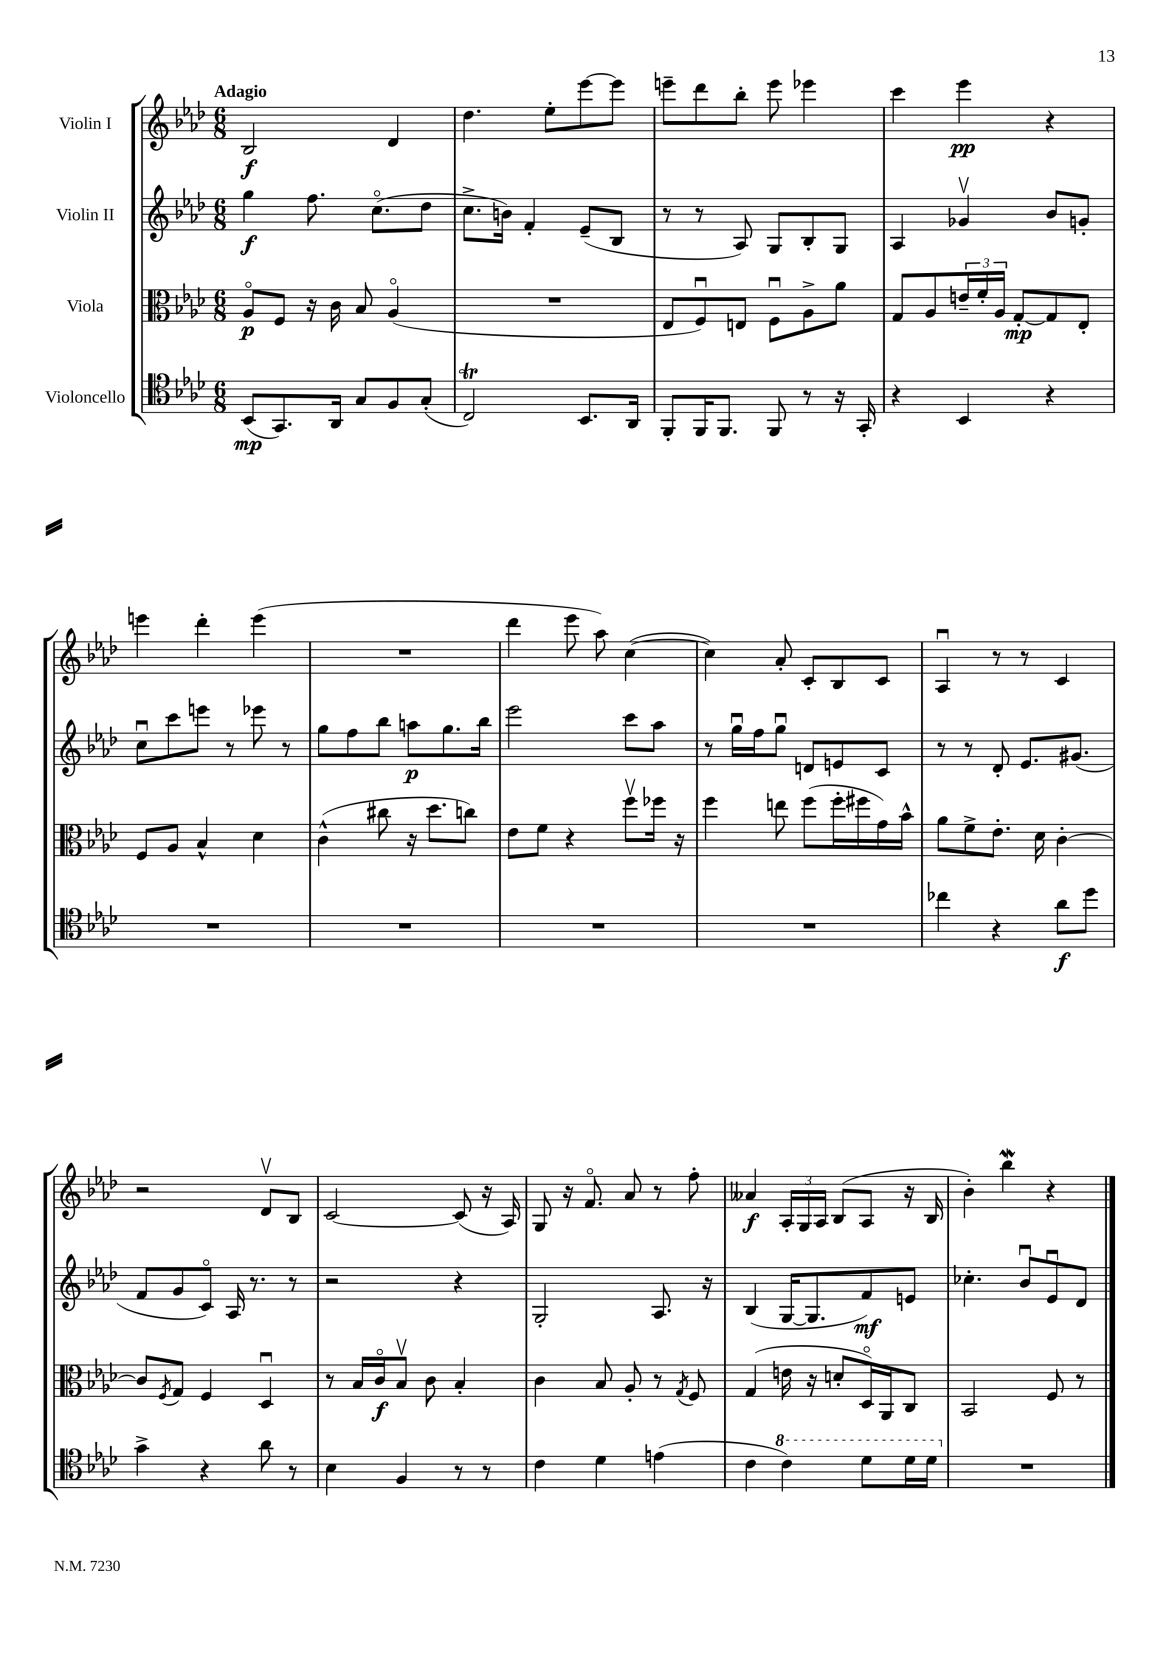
<<
\new StaffGroup <<
\new Staff = "s0" \with { instrumentName = "Violin I" } {
    \clef treble \key aes \major \numericTimeSignature \time 6/8 \tempo "Adagio"
    bes2\f des'4 |
    des''4. ees''8-. ees'''8~ ees'''8 |
    e'''8-- des'''8 bes''8-. e'''8 ees'''4 |
    c'''4 ees'''4\pp r4 |
    e'''4 des'''4-. e'''4( |
    R2. |
    des'''4 ees'''8 aes''8) c''4~( |
    c''4) aes'8-. c'8-. bes8 c'8 |
    aes4\downbow r8 r8 c'4 |
    r2 des'8\upbow bes8 |
    c'2~ c'8( r16 aes16) |
    g8 r16 f'8.\flageolet aes'8 r8 f''8-. |
    aeses'4\f \tuplet 3/2 { aes16-. g16 aes16 } bes8( aes8 r16 bes16 |
    bes'4-.) bes''4\mordent r4 \bar "|." |
}
\new Staff = "s1" \with { instrumentName = "Violin II" } {
    \clef treble \key aes \major \numericTimeSignature \time 6/8
    g''4\f f''8. c''8.\flageolet( des''8 |
    c''8.-> b'16) f'4-. ees'8--( bes8 |
    r8 r8 aes8) g8 bes8-. g8 |
    aes4 ges'4\upbow bes'8 g'8-. |
    c''8\downbow c'''8 e'''8 r8 ees'''8 r8 |
    g''8 f''8 bes''8 a''8\p g''8. bes''16 |
    ees'''2 c'''8 aes''8 |
    r8 g''16\downbow f''16 g''8\downbow d'8 e'8 c'8 |
    r8 r8 des'8-. ees'8. gis'8.( |
    f'8 g'8 c'8\flageolet) aes16 r8. r8 |
    r2 r4 |
    g2-. aes8. r16 |
    bes4( g16~ g8. f'8\mf) e'8 |
    ces''4.-. bes'8\downbow ees'8\downbow des'8 \bar "|." |
}
\new Staff = "s2" \with { instrumentName = "Viola" } {
    \clef alto \key aes \major \numericTimeSignature \time 6/8
    aes8\flageolet\p f8 r16 c'16 bes8 aes4\flageolet( |
    R2. |
    ees8 f8\downbow) e8 f8\downbow aes8-> aes'8 |
    g8 aes8 \tuplet 3/2 { e'16-- f'16-. aes16 } g8~-.\mp g8 ees8-. |
    f8 aes8 bes4-^ des'4 |
    c'4-^( cis''8 r16 des''8. c''8) |
    ees'8 f'8 r4 f''8\upbow fes''16 r16 |
    f''4 e''8 f''8( f''16-. fis''16 g'16) bes'16-^ |
    aes'8 f'8-> ees'8.-. des'16 c'4~-. |
    c'8 \acciaccatura { f8 } g8 f4 des4\downbow |
    r8 bes16 c'16\flageolet\f bes8\upbow c'8 bes4-. |
    c'4 bes8 aes8-. r8 \acciaccatura { g8 } f8 |
    g4( e'16 r16 d'8-. des16\flageolet) aes,16 c8 |
    bes,2 f8 r8 \bar "|." |
}
\new Staff = "s3" \with { instrumentName = "Violoncello" } {
    \clef tenor \key aes \major \numericTimeSignature \time 6/8
    bes,8\mp( g,8.) aes,16 g8 f8 g8-.( |
    c2\trill) bes,8. aes,16 |
    f,8-. f,16 f,8. f,8 r8 r16 g,16-. |
    r4 bes,4 r4 |
    R2. |
    R2. |
    R2. |
    R2. |
    ces''4 r4 aes'8\f des''8 |
    g'4-> r4 aes'8 r8 |
    bes4 f4 r8 r8 |
    c'4 des'4 e'4( |
    c'4 \ottava #1 c''4) des''8 des''16 des''16 \ottava #0 |
    R2. \bar "|." |
}
>>
>>
\layout { \context { \Score \remove "Bar_number_engraver" } }
